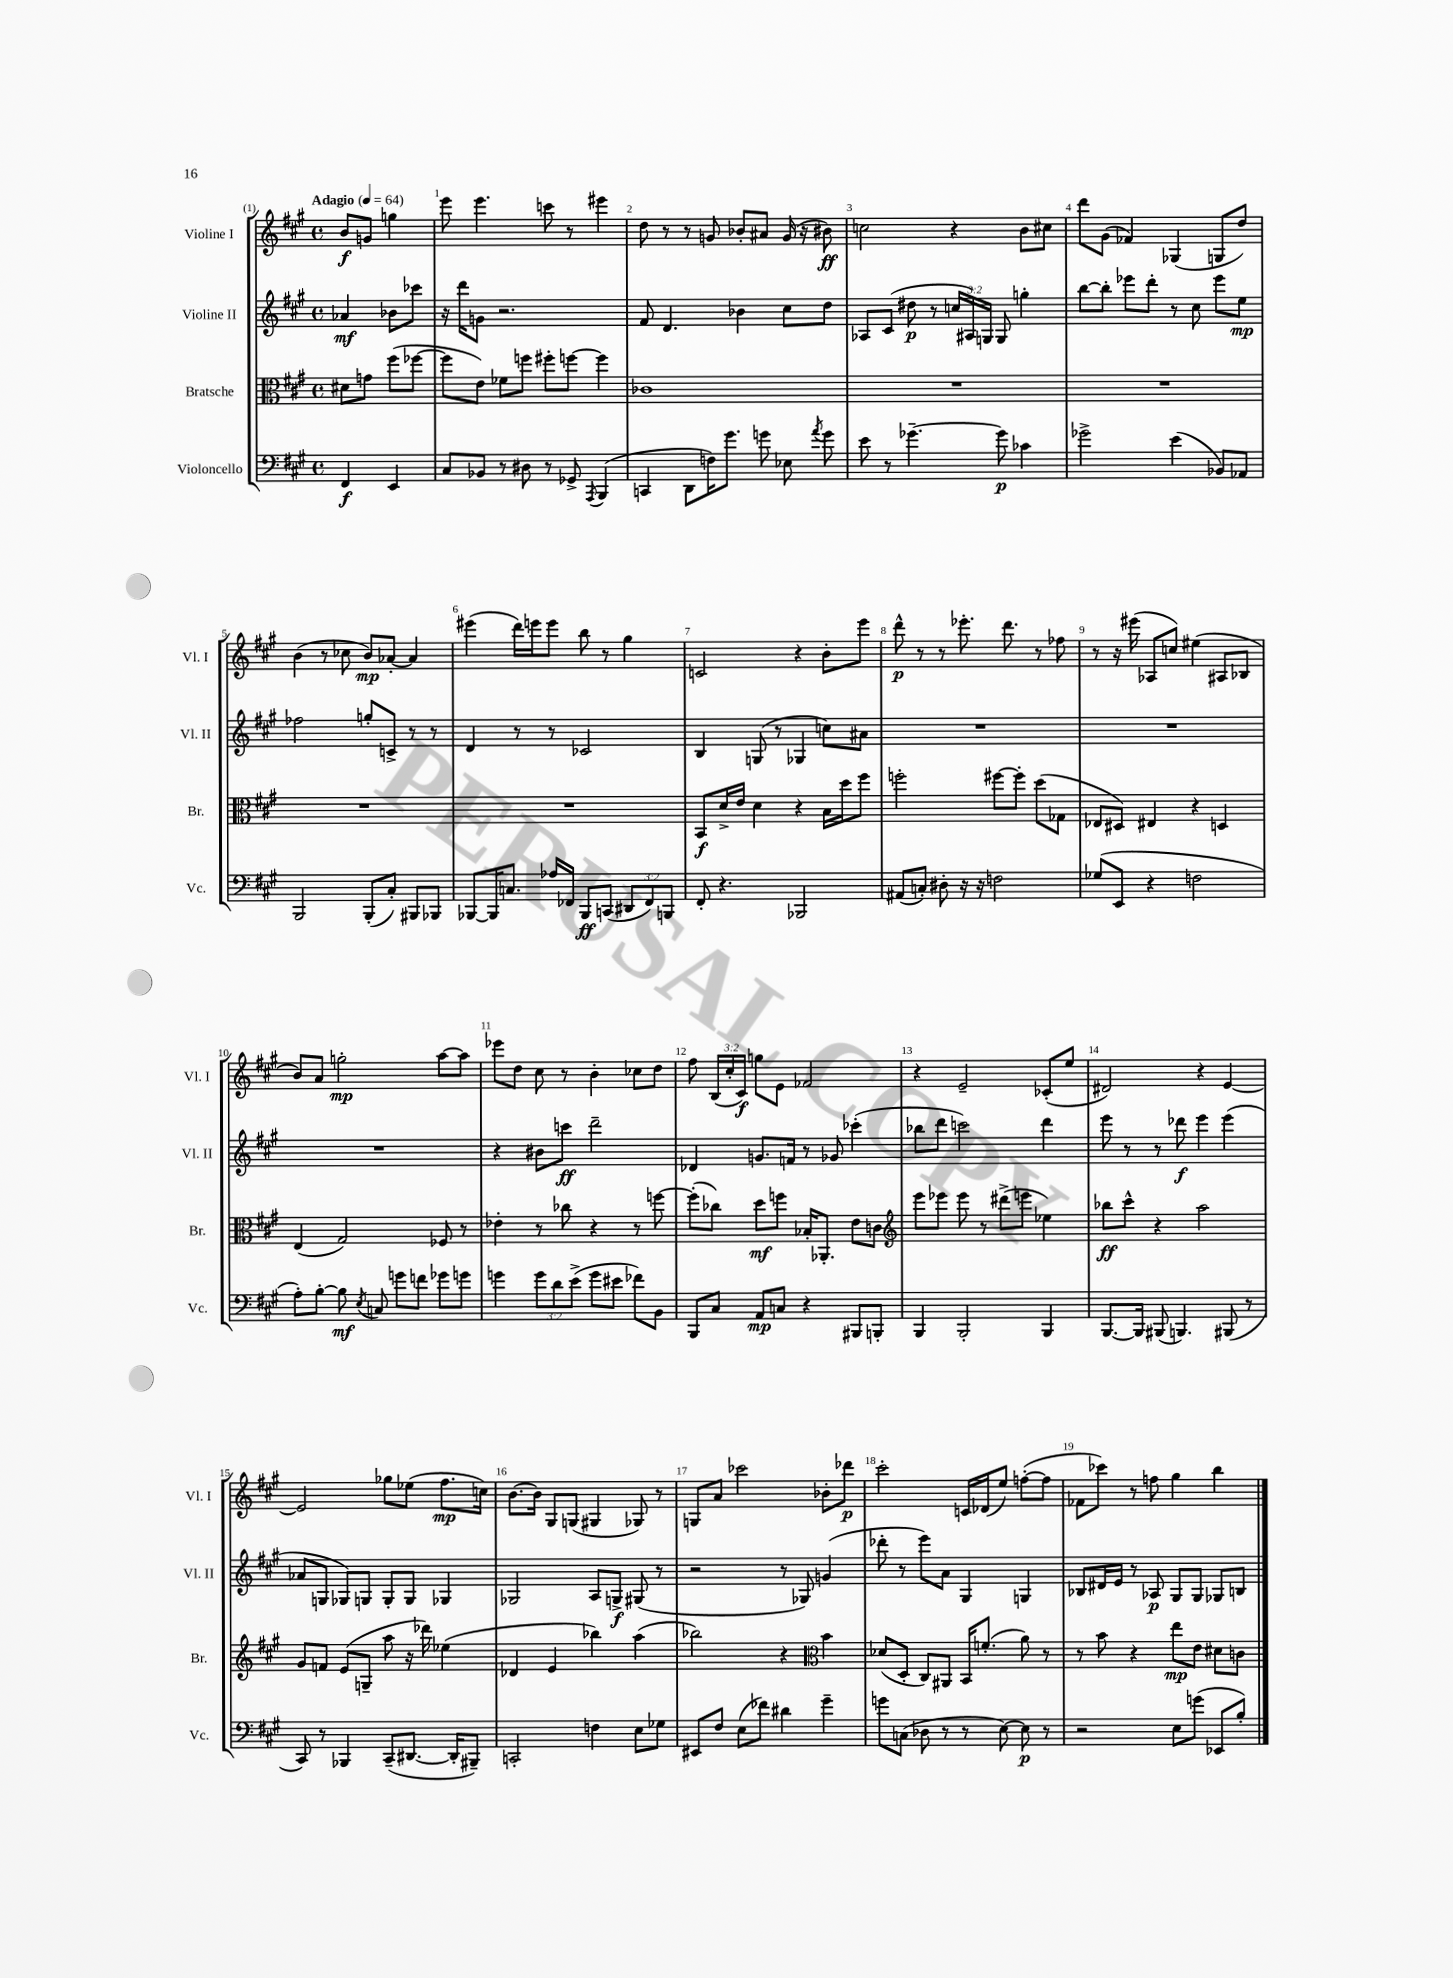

**kern	**kern	**kern	**kern
*staff4	*staff3	*staff2	*staff1
*clefF4	*clefC3	*clefG2	*clefG2
*k[f#c#g#]	*k[f#c#g#]	*k[f#c#g#]	*k[f#c#g#]
*M4/4	*M4/4	*M4/4	*M4/4
*met(c)	*met(c)	*met(c)	*met(c)
*MM64	*MM64	*MM64	*MM64
4FF#	8d#	4a-	8b
.	8g	.	8g
4EE	(8ff#	8b-	4gg
.	[8ff-	8ccc-	.
=	=	=	=
8C#	8ff-]	16r	8eee
.	.	16ddd	.
8BB-	8e)	8g	4.eee
8r	8f-	2.r	.
8D#	8ff	.	.
8r	8ff#'	.	8ccc
8GG-^	[8ff	.	8r
8qAAA	.	.	.
(4BBB	4ff]	.	4eee#
=	=	=	=
4CC	1c-	8f#	8dd
.	.	4.d	8r
8DD	.	.	8r
16F)	.	.	8g
8.g#	.	.	.
.	.	4b-	8b-'
8g	.	.	8a#
8E-	.	8cc#	(16g
.	.	.	16r
8qa	.	.	.
8g	.	8dd	8b#)
=	=	=	=
8e	1r	8A-	2cc
8r	.	(8c#	.
[4.g-~	.	8dd#	.
.	.	8r	.
.	.	24cc	4r
.	.	24A#)	.
.	.	24G	.
8g-]	.	8G	.
4c-	.	4gg'	8b
.	.	.	8cc#
=	=	=	=
2g-^	1r	[8bb	8ddd
.	.	8bb']	(8g#
.	.	8eee-	4f-)
.	.	8ddd'	.
(4e	.	8r	(4G-
.	.	8cc#	.
8BB-)	.	8eee-	8G
8AA-	.	8ee	8dd)
=	=	=	=
2BBB	1r	2ff-	(4b
.	.	.	8r
.	.	.	8cc-
(8BBB'	.	8gg'	8b)
8C#')	.	8c^	[8a-'
8BBB#	.	8r	4a-]
8BBB-	.	8r	.
=	=	=	=
[8BBB-	1r	4d	(4eee#
16BBB-]	.	.	.
8.C	.	.	.
.	.	8r	16ddd)
.	.	.	16eee
16A-	.	8r	8eee
16FF-	.	.	.
8BBB-	.	2c-	8bb
(8CC	.	.	8r
12DD#	.	.	4gg#
12FF-)	.	.	.
12BBB	.	.	.
=	=	=	=
8FF#'	8BB	4B	2c
4.r	16d^	.	.
.	16e	.	.
.	4d	(8G	.
.	.	8r	.
2BBB-	4r	4G-	4r
.	16B	8cc)	8b'
.	16dd	.	.
.	8ff#	8a#	8eee
=	=	=	=
(8AA#	2ff'	1r	8ddd^^
8C')	.	.	8r
8D#'	.	.	8r
16r	.	.	8.eee-'
16r	.	.	.
2F	[8ff#	.	.
.	.	.	8.ddd
.	8ff#']	.	.
.	(8dd	.	8r
.	8G-	.	8ff-
=	=	=	=
(8G-	8E-	1r	8r
8EE	8D#)	.	16r
.	.	.	(16eee#
4r	4E#	.	8A-
.	.	.	8cc)
2F	4r	.	(4ee#
.	4D	.	8A#
.	.	.	8B-
=	=	=	=
8A')	(4E	1r	8b)
[8B'	.	.	8a
8B]	2G#)	.	2gg'
8qE	.	.	.
8C	.	.	.
8g	.	.	.
8f	.	.	.
8g-	8F-	.	[8aa
8g	8r	.	8aa]
=	=	=	=
4g	4e-'	4r	8eee-
.	.	.	8dd
12g	8r	8b#	8cc#
12d	.	.	.
.	8cc-	8ccc	8r
(12e^	.	.	.
8g	4r	2ddd~	4b'
8e#	.	.	.
8f-)	8r	.	8cc-
8BB	[8ff	.	8dd
=	=	=	=
8BBB	(8ff']	4d-	8ff#
8C#	8cc-)	.	(24B
.	.	.	24cc#'
.	.	.	24c#)
8AA	8dd	8.g	8gg
8C	8ff	.	8e
.	.	16f	.
4r	16B-'	8r	2f-
.	8.AA-'	.	.
.	.	8g-	.
8BBB#	8e	(4ccc-'	.
8BBB'	8c	.	.
=	=	=	=
*	*clefG2	*	*
4BBB	8eee	8bb-	4r
.	8eee-	8ddd	.
2BBB'	8eee-	2ccc)	2e~
.	8r	.	.
.	(8ddd#^	.	.
.	8eee	.	.
4BBB	4ee-)	4ddd	(8c-'
.	.	.	8ee
=	=	=	=
[8.BBB	8bb-	8eee	2d#)
.	8ccc#^^	8r	.
16BBB]	.	.	.
(8BBB#	4r	8r	.
4.BBB)	.	8ddd-	.
.	2aa	4eee	4r
(8BBB#	.	(4eee	[4e
8r	.	.	.
=	=	=	=
8CC#)	8g#	8a-	2e]
8r	8f	8G	.
4BBB-	(8e	8G-)	.
.	8G~	8G	.
(8CC#~	8aa	8G'	8gg-
[8.DD#	16r	8G	(8ee-
.	16ddd-)	.	.
.	(4ee-	4G-	8.ff#
16DD#']	.	.	.
8BBB#~)	.	.	.
.	.	.	16cc)
=	=	=	=
2CC'	4d-	2G-	[8.b
.	.	.	16b]
.	4e	.	8G#
.	.	.	(8G
4F	4bb-)	8A	4G#
.	.	8G^	.
8E	(4aa	(8G#	8G-)
8G-	.	8r	8r
=	=	=	=
8EE#	2bb-)	2r	8G
8F#	.	.	8a
(8E	.	.	2ccc-
8f-)	.	.	.
4d#	4r	8r	.
.	.	8G-)	.
*	*clefC3	*	*
4g#~	4b	(4g	8b-'
.	.	.	8ddd-
=	=	=	=
8g	(8d-	8ddd-'	2ccc#'
(8C	8D'	8r	.
8D-	8C#)	8eee)	.
8r	8AA#	8a	.
8r	16BB	4G#	16c
.	(8.f'	.	(16d-
[8E)	.	.	8ee)
8E]	8a)	4G	([8ff'
8r	8r	.	8ff]
=	=	=	=
2r	8r	8B-	8f-
.	8b	16d#	8ccc-)
.	.	16e	.
.	4r	8r	8r
.	.	8A-	8ff
8E	8ee	8G#	4gg#
(8g	8e	8G#	.
8EE-	8d#	8G-	4bb
8B')	8c	8B	.
==	==	==	==
*-	*-	*-	*-
